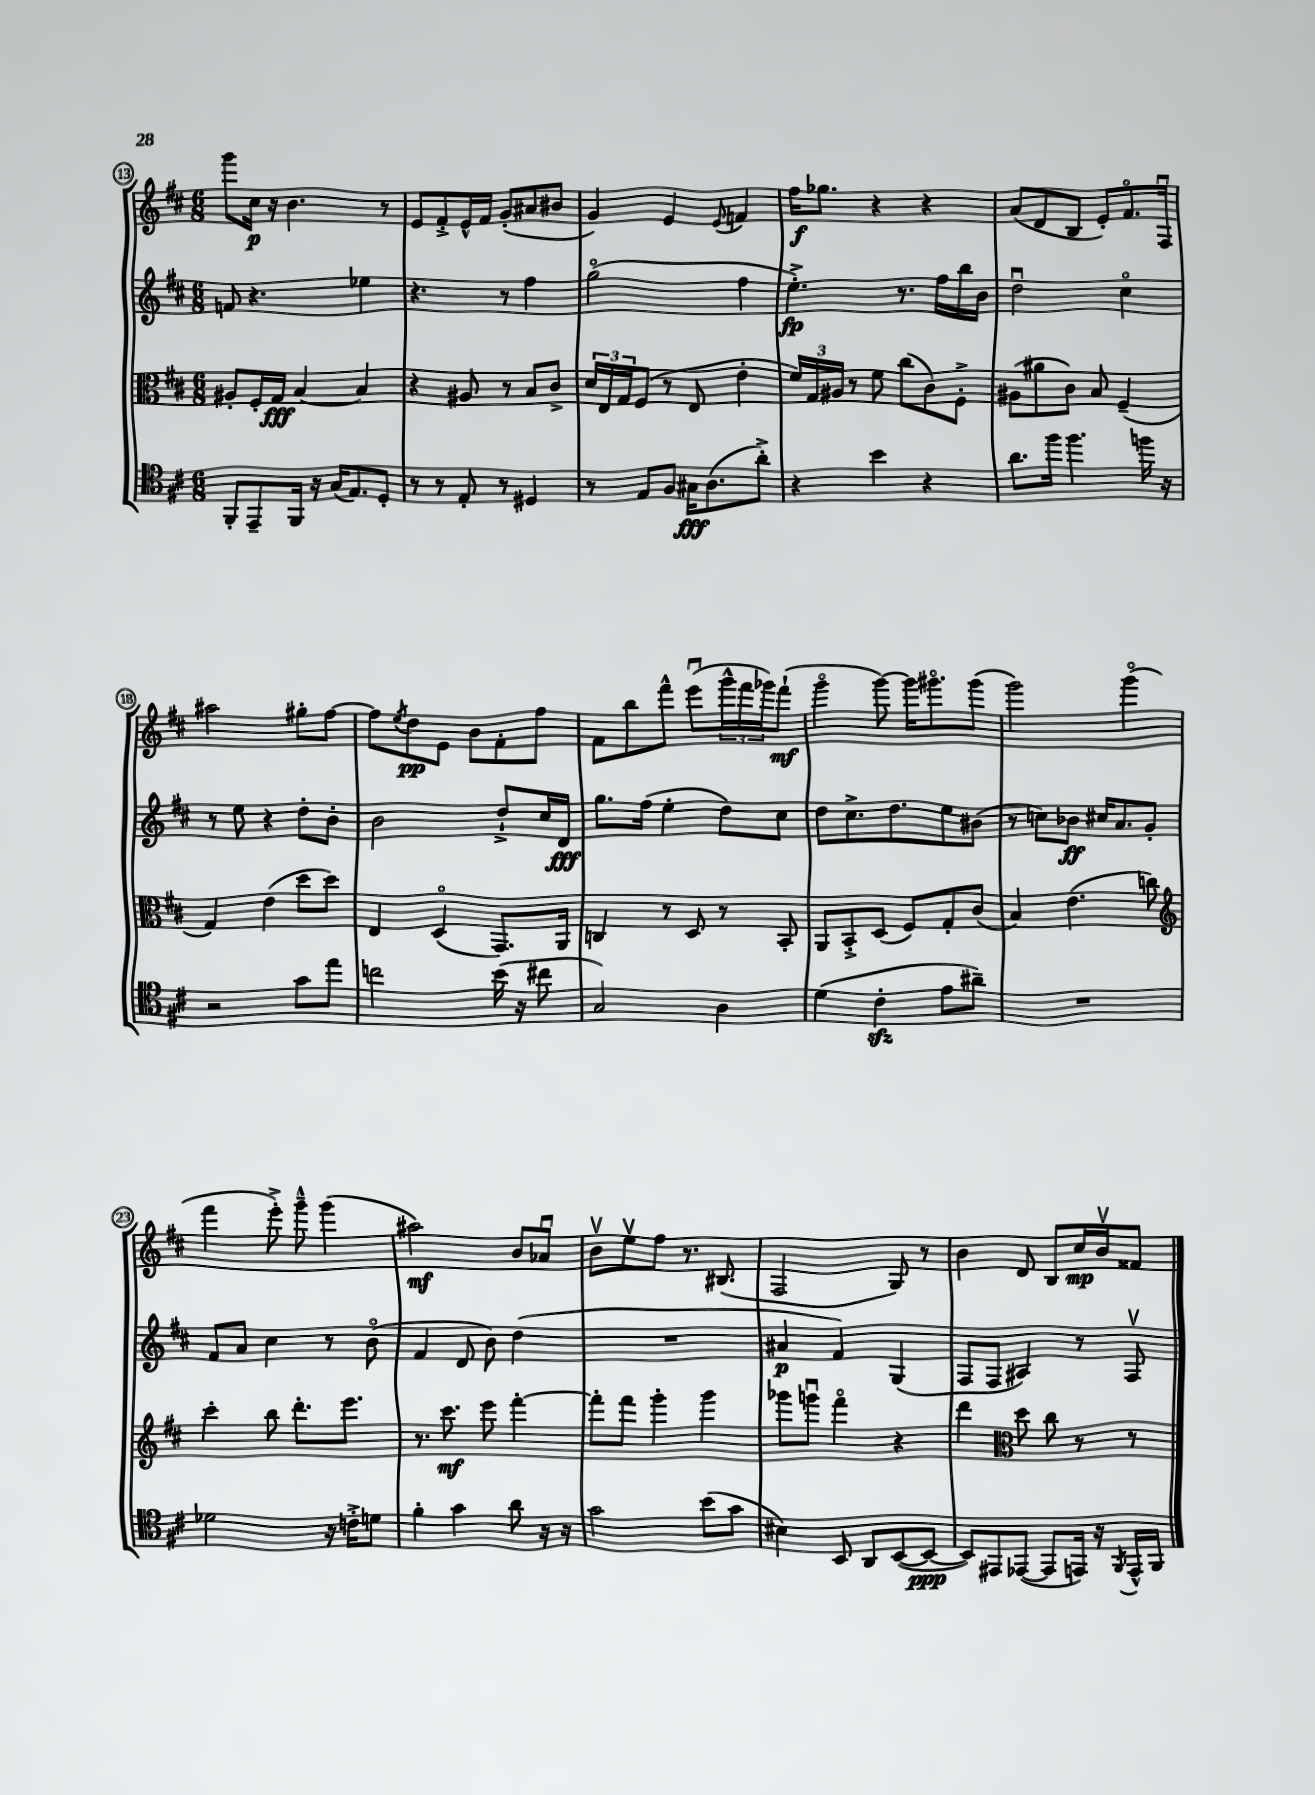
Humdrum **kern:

**kern	**dynam	**kern	**dynam	**kern	**dynam	**kern	**dynam
*part4	*part4	*part3	*part3	*part2	*part2	*part1	*part1
*staff4	*staff4	*staff3	*staff3	*staff2	*staff2	*staff1	*staff1
*clefC4	*	*clefC3	*	*clefG2	*	*clefG2	*
*k[f#c#]	*	*k[f#c#]	*	*k[f#c#]	*	*k[f#c#]	*
*M6/8	*	*M6/8	*	*M6/8	*	*M6/8	*
=13	=13	=13	=13	=13	=13	=13	=13
8FF#'/L	.	8A#X'/L	.	8fn/	.	8ggg\L	.
8EE~/	.	16F#'/L	.	4.r	.	16cc#\Jk	p
.	.	16G/JJ	fff	.	.	16r	.
16FF#/Jk	.	[4B/	.	.	.	4.b\	.
16r	.	.	.	.	.	.	.
(16G/KL	.	.	.	.	.	.	.
8.E/)	.	.	.	.	.	.	.
.	.	4B/]	.	4ee-X\	.	.	.
8D'/J	.	.	.	.	.	8r	.
=14	=14	=14	=14	=14	=14	=14	=14
8r	.	4r	.	4.r	.	8e/L	.
8r	.	.	.	.	.	8f#'^/	.
8E'/	.	8A#X/	.	.	.	16e^^/L	.
.	.	.	.	.	.	16f#/JJ	.
8r	.	8r	.	8r	.	(8g'/L	.
4D#X/	.	8B/L	.	4ff#\	.	8a#X/	.
.	.	8c#^/J	.	.	.	8b#X/J	.
=15	=15	=15	=15	=15	=15	=15	=15
8r	.	24d/LL	.	(2gg\	.	4g/)	.
.	.	24E/	.	.	.	.	.
.	.	24G/J	.	.	.	.	.
8E/L	.	(8F#/J	.	.	.	.	.
8F#/J	.	8r	.	.	.	4e/	.
16G#X\KL	fff	8E/	.	.	.	.	.
(8.A\	.	.	.	.	.	.	.
.	.	.	.	.	.	8qqe/	.
.	.	4e'\	.	4ff#\	.	4fn/	.
8a'^\J)	.	.	.	.	.	.	.
=16	=16	=16	=16	=16	=16	=16	=16
4r	.	24f#/LL)	.	4.ee'^\)	fp	16ff#\KL	f
.	.	24G/	.	.	.	.	.
.	.	.	.	.	.	8.gg-X\J	.
.	.	24A#X/JJ	.	.	.	.	.
.	.	8r	.	.	.	.	.
4b\	.	8f#\	.	.	.	4r	.
.	.	(8cc#\L	.	8.r	.	.	.
4r	.	8c#\)	.	.	.	4r	.
.	.	.	.	16ff#\LL	.	.	.
.	.	8F#'^\J	.	16bb\	.	.	.
.	.	.	.	16b\JJ	.	.	.
=17	=17	=17	=17	=17	=17	=17	=17
8.a\L	.	(8A#X\L	.	2ddu\	.	(8a/L	.
.	.	8a#X\	.	.	.	8d/	.
16ff#\Jk	.	.	.	.	.	.	.
4.ff#\	.	8c#\J)	.	.	.	8B/J	.
.	.	8B/	.	.	.	8e'/L)	.
.	.	(4F#~/	.	4cc#\	.	8.f#/	.
16ffn\	.	.	.	.	.	.	.
16r	.	.	.	.	.	16F#u/Jk	.
!!LO:LB:g=z
=18	=18	=18	=18	=18	=18	=18	=18
2r	.	4G/)	.	8r	.	2aa#X\	.
.	.	.	.	8ee\	.	.	.
.	.	(4e\	.	4r	.	.	.
8g\L	.	8dd\L	.	8dd'\L	.	8gg#X'\L	.
8ee\J	.	8dd\J)	.	8b'\J	.	[8ff#\J	.
=19	=19	=19	=19	=19	=19	=19	=19
2ccn\	.	4E/	.	2b\	.	8ff#\L]	.
.	.	.	.	.	.	8qee/	.
.	.	.	.	.	.	8dd\	pp
.	.	(4D/	.	.	.	8e\J	.
.	.	.	.	.	.	8b\L	.
(16b\	.	8.GG/L)	.	8dd`^/L	.	8f#'\	.
16r	.	.	.	.	.	.	.
8cc#X\	.	.	.	16cc#/L	.	8ff#\J	.
.	.	16AA/Jk	.	16d/JJ	fff	.	.
=20	=20	=20	=20	=20	=20	=20	=20
2G/)	.	4Cn/	.	8.gg\L	.	8f#\L	.
.	.	.	.	.	.	8bb\	.
.	.	.	.	(16ff#\Jk	.	.	.
.	.	8r	.	4ee'\	.	8fff#^^\J	.
.	.	8D/	.	.	.	(8eeeu\L	.
4A\	.	8r	.	8dd\L)	.	24ggg^^\L	.
.	.	.	.	.	.	24fff#\	.
.	.	.	.	.	.	24ggg-X\J)	.
.	.	8BB'/	.	8cc#\J	.	(8fff#`\J	mf
=21	=21	=21	=21	=21	=21	=21	=21
(4d\	.	8AA/L	.	8dd\L	.	4ggg\	.
.	.	8BB'^/	.	8.cc#^\	.	.	.
4c#zz'\	.	(8D/J	.	.	.	[8ggg\)	.
.	.	.	.	8.dd\	.	.	.
.	.	8F#/L)	.	.	.	16ggg\KL]	.
.	.	.	.	.	.	8.ggg#X\	.
8e\L	.	8G'/	.	8ee\	.	.	.
8a#X~\J)	.	(8c#/J	.	(8b#X\J	.	(8ggg#\J	.
=22	=22	=22	=22	=22	=22	=22	=22
2.r	.	4B/)	.	8r	.	2ggg\)	.
.	.	.	.	8ccn\L)	.	.	.
.	.	(4.e\	.	8b-X\J	ff	.	.
.	.	.	.	16cc#X/KL	.	.	.
.	.	.	.	8.a/	.	.	.
.	.	.	.	.	.	(4ggg\	.
.	.	8ccn\)	.	8g'/J	.	.	.
!!LO:LB:g=z
=23	=23	=23	=23	=23	=23	=23	=23
*	*	*clefG2	*	*	*	*	*
2d-X\	.	4ccc#'\	.	8f#/L	.	4fff#\	.
.	.	.	.	8a/J	.	.	.
.	.	8bb\	.	4cc#\	.	8eee'^\)	.
.	.	8.ddd'\L	.	.	.	8ggg~^^\	.
16r	.	.	.	8r	.	(4ggg\	.
16cn'^\KL	.	8.eee\J	.	.	.	.	.
8dn\J	.	.	.	(8b\	.	.	.
=24	=24	=24	=24	=24	=24	=24	=24
4f#'\	.	8.r	.	4f#/	.	2aa#X\)	mf
.	.	8.ccc#\	mf	.	.	.	.
4g\	.	.	.	8d/	.	.	.
.	.	8eee\	.	8b\)	.	.	.
8a\	.	[4fff#'\	.	(4dd\	.	8b/L	.
16r	.	.	.	.	.	8a-Xu/J	.
16r	.	.	.	.	.	.	.
=25	=25	=25	=25	=25	=25	=25	=25
2g\	.	8fff#'\L]	.	2.r	.	8bv\L	.
.	.	8fff#\J	.	.	.	8eev\	.
.	.	4ggg'\	.	.	.	8ff#\J	.
.	.	.	.	.	.	8.r	.
(8b\L	.	4ggg\	.	.	.	.	.
.	.	.	.	.	.	(8.B#X/	.
8g\J	.	.	.	.	.	.	.
=26	=26	=26	=26	=26	=26	=26	=26
4B#X\)	.	8ggg-X\L	.	4a#X/	p	2F#/	.
.	.	8gggnu\J	.	.	.	.	.
8BB/	.	4fff#\	.	4f#/)	.	.	.
8AA/L	.	.	.	.	.	.	.
([8BB/	.	4r	.	(4G/	.	8G/)	.
8BB/J_	ppp	.	.	.	.	8r	.
=27	=27	=27	=27	=27	=27	=27	=27
8BB/L])	.	4ddd\	.	8F#/L	.	4b\	.
8EE#X/	.	.	.	8F#/J	.	.	.
*	*	*clefC3	*	*	*	*	*
([8EE-X/J	.	8dd\	.	4A#X/)	.	8d/	.
8EE-/L]	.	8cc#\	.	.	.	8B/L	.
16EEn/Jk)	.	8r	.	8r	.	16cc#/L	mp
16r	.	.	.	.	.	16bv/J	.
8qFF#/	.	.	.	.	.	.	.
16EE^^/LL	.	8r	.	8F#v/	.	8f##X/J	.
16FF#/JJ	.	.	.	.	.	.	.
==	==	==	==	==	==	==	==
*-	*-	*-	*-	*-	*-	*-	*-
